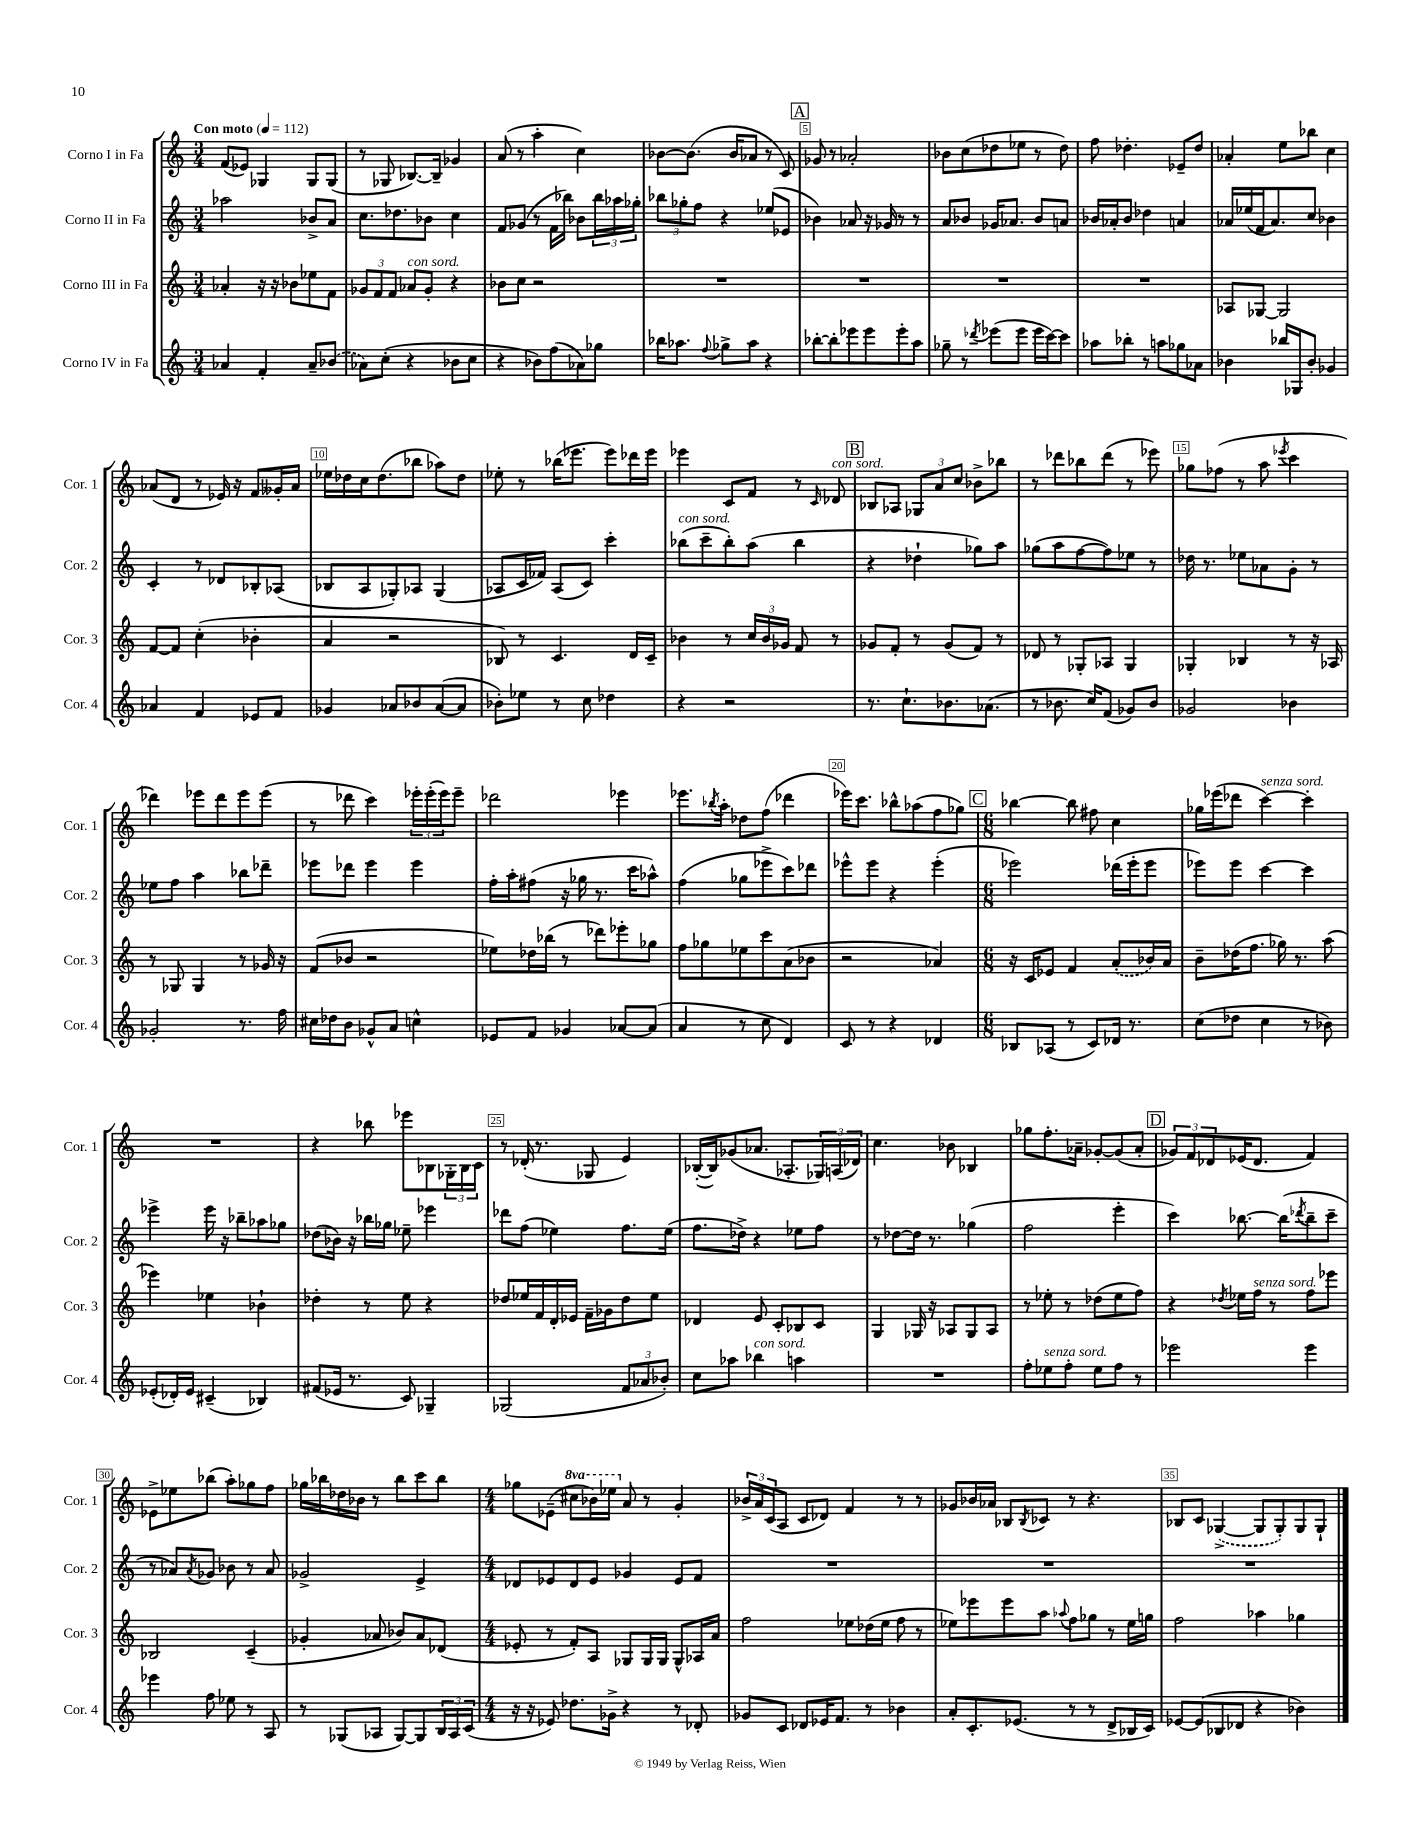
<<
\new StaffGroup <<
\new Staff = "s0" \with { instrumentName = "Corno I in Fa" shortInstrumentName = "Cor. 1" } {
    \clef treble \key c \major \numericTimeSignature \time 3/4 \set Staff.ottavationMarkups = #ottavation-simple-ordinals \tempo "Con moto" 4 = 112
    f'8( ees'8) ges4 ges8 ges8( |
    r8 ges8 bes8.~) bes16-- ges'4 |
    a'8( r8 a''4-. c''4) |
    bes'8~ bes'8.( bes'16 aes'8 r8 c'8) |
    \mark \markup { \box "A" } ges'8 r8 aes'2-. |
    bes'8 c''8( des''8 ees''8 r8 des''8) |
    f''8 des''4.-. ees'8-- des''8 |
    aes'4-. e''8 bes''8 c''4 |
    aes'8( d'8 r8 ees'16) r16 f'8 geses'16-. aes'16 |
    ees''16 des''16 c''16 des''8.( bes''8 aes''8) des''8 |
    ees''8-. r8 bes''16( ees'''8. ees'''8) des'''16 ees'''16 |
    ees'''4 c'8 f'8 r8 \grace { c'16 } des'8^\markup { \italic "con sord." } |
    \mark \markup { \box "B" } bes8 aes8 \tuplet 3/2 { ges8 a'8 c''8 } bes'8-> bes''8 |
    r8 des'''8 bes''8 des'''8( r8 ees'''8) |
    ges''8 fes''8( r8 a''8 \acciaccatura { ees'''8 } c'''4 |
    des'''4) ees'''8 des'''8 ees'''8 ees'''8( |
    r8 des'''8 c'''4) \tuplet 3/2 { ees'''16-. ees'''16-.( ees'''16) } ees'''8-- |
    des'''2 ees'''4 |
    ees'''8. \acciaccatura { bes''8 } a''16-. des''8 f''8( des'''4 |
    ees'''16) c'''8. bes''8-^ aes''8( f''8 ges''8) |
    \mark \markup { \box "C" } \numericTimeSignature \time 6/8 bes''4~ bes''8 fis''8 c''4 |
    ges''16 ees'''16( des'''8 c'''4~^\markup { \italic "senza sord." }) c'''4-. |
    R2. |
    r4 bes''8 ees'''8 bes8 \tuplet 3/2 { ges16-. bes16 c'16 } |
    r8 des'16-.( r8. ges8 e'4) |
    bes16~-.( bes16) ges'8( aes'8. aes8.-. \tuplet 3/2 { ges16) a16( des'16) } |
    c''4. bes'8 bes4 |
    ges''8 f''8.-. aes'16-- ges'8~-. ges'8( aes'8-. |
    \mark \markup { \box "D" } \tuplet 3/2 { ges'8) f'8 des'8 } ees'16( des'8. f'4) |
    ees'8-> ees''8 bes''8( a''8-.) ges''8 f''8 |
    ges''16 bes''16 des''16 bes'16 r8 bes''8 c'''8 bes''8 |
    \numericTimeSignature \time 4/4 ges''8 ees'8--( \ottava #1 cis'''8 bes''16) ees'''16 \ottava #0 a'8 r8 g'4-. |
    \tuplet 3/2 { bes'16-> a'16 c'16( } a8 c'8 des'8) f'4 r8 r8 |
    ges'8 bes'16 aes'16 bes8 \acciaccatura { bes8 } ces'8 r8 r4. |
    bes8 c'8 \once \slurDashed ges4~->( ges8 ges8-.) ges8 ges8-! \bar "|." |
}
\new Staff = "s1" \with { instrumentName = "Corno II in Fa" shortInstrumentName = "Cor. 2" } {
    \clef treble \key c \major \numericTimeSignature \time 3/4
    aes''2 bes'8-> a'8 |
    c''8. des''8. bes'8 c''4 |
    f'8 ges'8( r8 f'16 bes''16) bes'8 \tuplet 3/2 { bes''16 aes''16 ges''16-. } |
    \tuplet 3/2 { bes''8 ges''8-. f''8 } r4 ees''8( ees'8 |
    \mark \markup { \box "A" } bes'4) aes'8 r16 ges'16 r8 r8 |
    a'8 bes'8 ges'16 aes'8. bes'8 a'8 |
    bes'16 aes'16-. bes'8 des''4 a'4 |
    aes'16 ees''16( f'16 aes'8.) c''8 bes'4 |
    c'4-. r8 des'8 bes8-. aes8( |
    bes8 a8 ges8-.) aes8 ges4( |
    aes8 c'16 fes'16) aes8( c'8) c'''4-. |
    bes''8^\markup { \italic "con sord." }( c'''8-- bes''8-.) a''8( bes''4 |
    \mark \markup { \box "B" } r4 des''4-! ges''8) a''8 |
    ges''8( a''8 f''8~ f''8) ees''8 r8 |
    des''16 r8. ees''8 aes'8 g'8-. r8 |
    ees''8 f''8 a''4 bes''8 des'''8-- |
    ees'''8 des'''8 ees'''4 ees'''4 |
    f''16-. a''16-. fis''8( r16 ges''16 r8. c'''16 aes''8-^) |
    f''4( ges''8 ees'''8-> c'''8) des'''8 |
    ees'''8-^ ees'''8 r4 ees'''4-.( |
    \mark \markup { \box "C" } \numericTimeSignature \time 6/8 ees'''2) des'''16( ees'''16-. ees'''8 |
    ees'''8) ees'''8 c'''4~ c'''4 |
    ees'''4-> ees'''16 r16 bes''8-- aes''8 ges''8 |
    des''8( bes'16) r16 bes''16 ges''16 ees''8-- ees'''4 |
    des'''8 f''8( ees''4) f''8. ees''16( |
    f''8. des''16->) r4 ees''8 f''8 |
    r8 des''8~ des''16 r8. ges''4( |
    f''2 e'''4-. |
    \mark \markup { \box "D" } c'''4) bes''8.~ bes''16( \acciaccatura { des'''8 } bes''8-- c'''8-- |
    r8 aes'8) \acciaccatura { aes'8 } ges'8 bes'8 r8 aes'8 |
    ges'2-> e'4-> |
    \numericTimeSignature \time 4/4 des'8 ees'8 des'8 ees'8 ges'4 ees'8 f'8 |
    R1 |
    R1 |
    R1 \bar "|." |
}
\new Staff = "s2" \with { instrumentName = "Corno III in Fa" shortInstrumentName = "Cor. 3" } {
    \clef treble \key c \major \numericTimeSignature \time 3/4
    aes'4-. r16 r16 bes'8 ees''8 f'8 |
    \tuplet 3/2 { ges'8 f'8 f'8 } aes'8^\markup { \italic "con sord." } ges'8-. r4 |
    bes'8 c''8 r2 |
    R2. |
    \mark \markup { \box "A" } R2. |
    R2. |
    R2. |
    aes8 ges8~ ges2 |
    f'8~ f'8 c''4-.( bes'4-. |
    a'4 r2 |
    bes8) r8 c'4. d'16 c'16-- |
    bes'4 r8 \tuplet 3/2 { c''16 bes'16 ges'16 } f'8 r8 |
    \mark \markup { \box "B" } ges'8 f'8-. r8 ges'8( f'8) r8 |
    des'8 r8 ges8-. aes8 ges4 |
    ges4-. bes4 r8 r16 aes16 |
    r8 ges8 ges4 r8 ges'16 r16 |
    f'8( bes'8 r2 |
    ees''8) des''16 bes''16( r8 des'''8) ees'''8-. ges''8 |
    f''8 ges''8 ees''8 c'''8 a'8( bes'8 |
    r2 aes'4) |
    \mark \markup { \box "C" } \numericTimeSignature \time 6/8 r16 c'16 ees'8 f'4 \once \slurDashed a'8-.( bes'16) a'16 |
    b'8-- des''16( f''8. ges''16) r8. a''8( |
    ees'''4) ees''4 bes'4-! |
    des''4-. r8 e''8 r4 |
    des''8 ees''16 f'16 d'16-. ees'16 f'16-- ges'16 des''8 ees''8 |
    des'4 e'8 c'8-. bes8 c'8 |
    g4 ges16 r16 aes8 ges8 aes8 |
    r8 ees''8-. r8 des''8( ees''8 f''8) |
    \mark \markup { \box "D" } r4 \acciaccatura { des''8 } ees''16 f''16^\markup { \italic "senza sord." } r8 f''8 ees'''8 |
    bes2 c'4--( |
    ges'4-. aes'8 bes'8) aes'8 des'8( |
    \numericTimeSignature \time 4/4 ees'8-. r8 f'8-.) a8 ges8 ges16 ges16 ges8-^ aes16 a'16 |
    f''2 ees''8 des''16( ees''16 f''8 r8 |
    ees''8) ees'''8 ees'''8 a''8 \appoggiatura { aes''8 } f''8 ges''8 r8 ees''16 g''16 |
    f''2 aes''4 ges''4 \bar "|." |
}
\new Staff = "s3" \with { instrumentName = "Corno IV in Fa" shortInstrumentName = "Cor. 4" } {
    \clef treble \key c \major \numericTimeSignature \time 3/4
    aes'4 f'4-. aes'8-- \once \slurDashed bes'8( |
    aes'8) c''8-.( r4 bes'8 c''8 |
    r4 bes'8) f''8( aes'8) ges''8 |
    bes''16 aes''8. \appoggiatura { f''8 } ges''8-> aes''8 r4 |
    \mark \markup { \box "A" } bes''8~-. bes''8-. ees'''8 ees'''8 ees'''8-. a''8 |
    ges''8-- r8 \acciaccatura { des'''8 } ees'''8( ees'''8 ees'''16 c'''16~) c'''8 |
    aes''8 bes''8-. r8 a''8 ges''8 aes'8 |
    bes'4 bes''16 ges16 bes'8-. ges'4 |
    aes'4 f'4 ees'8 f'8 |
    ges'4 aes'8 bes'8 aes'8~( aes'8 |
    bes'8-.) ees''8 r8 c''8 des''4 |
    r4 r2 |
    \mark \markup { \box "B" } r8. c''8.-! bes'8. aes'8.( |
    r8 bes'8. c''16) f'8( ges'8) bes'8 |
    ges'2 bes'4 |
    ges'2-. r8. f''16 |
    cis''16 des''16 b'8 ges'8-^ a'8 c''4-^ |
    ees'8 f'8 ges'4 aes'8~ aes'8( |
    a'4 r8 c''8 d'4) |
    c'8 r8 r4 des'4 |
    \mark \markup { \box "C" } \numericTimeSignature \time 6/8 bes8 aes8( r8 c'8) des'16 r8. |
    c''8( des''8 c''4 r8 bes'8) |
    ees'8-.( des'16-.) ees'16 cis'4--( bes4) |
    fis'8( ees'16 r8. c'8) ges4-- |
    ges2( \tuplet 3/2 { f'8 aes'8 bes'8-.) } |
    c''8 aes''8 bes''4^\markup { \italic "con sord." } a''4 |
    R2. |
    f''8-. ees''8^\markup { \italic "senza sord." } f''8-. ees''8 f''8 r8 |
    \mark \markup { \box "D" } ees'''2 ees'''4 |
    ees'''4 f''8 ees''8 r8 a8 |
    r8 ges8( aes8 ges8~) ges8 \tuplet 3/2 { b16 aes16 c'16( } |
    \numericTimeSignature \time 4/4 r16 r16 ees'8) des''8. ges'16-> r4 r8 des'8-. |
    ges'8 c'8 des'8 ees'16 f'8. r8 bes'4 |
    a'8-. c'8.-. ees'8.( r8 r8 d'8-> bes16 c'16) |
    ees'8~ ees'8( bes8 des'8 r4 bes'4) \bar "|." |
}
>>
>>
\layout { \context { \Score \override BarNumber.break-visibility = ##(#f #t #t) barNumberVisibility = #(every-nth-bar-number-visible 5) \override BarNumber.stencil = #(make-stencil-boxer 0.1 0.3 ly:text-interface::print) } }
